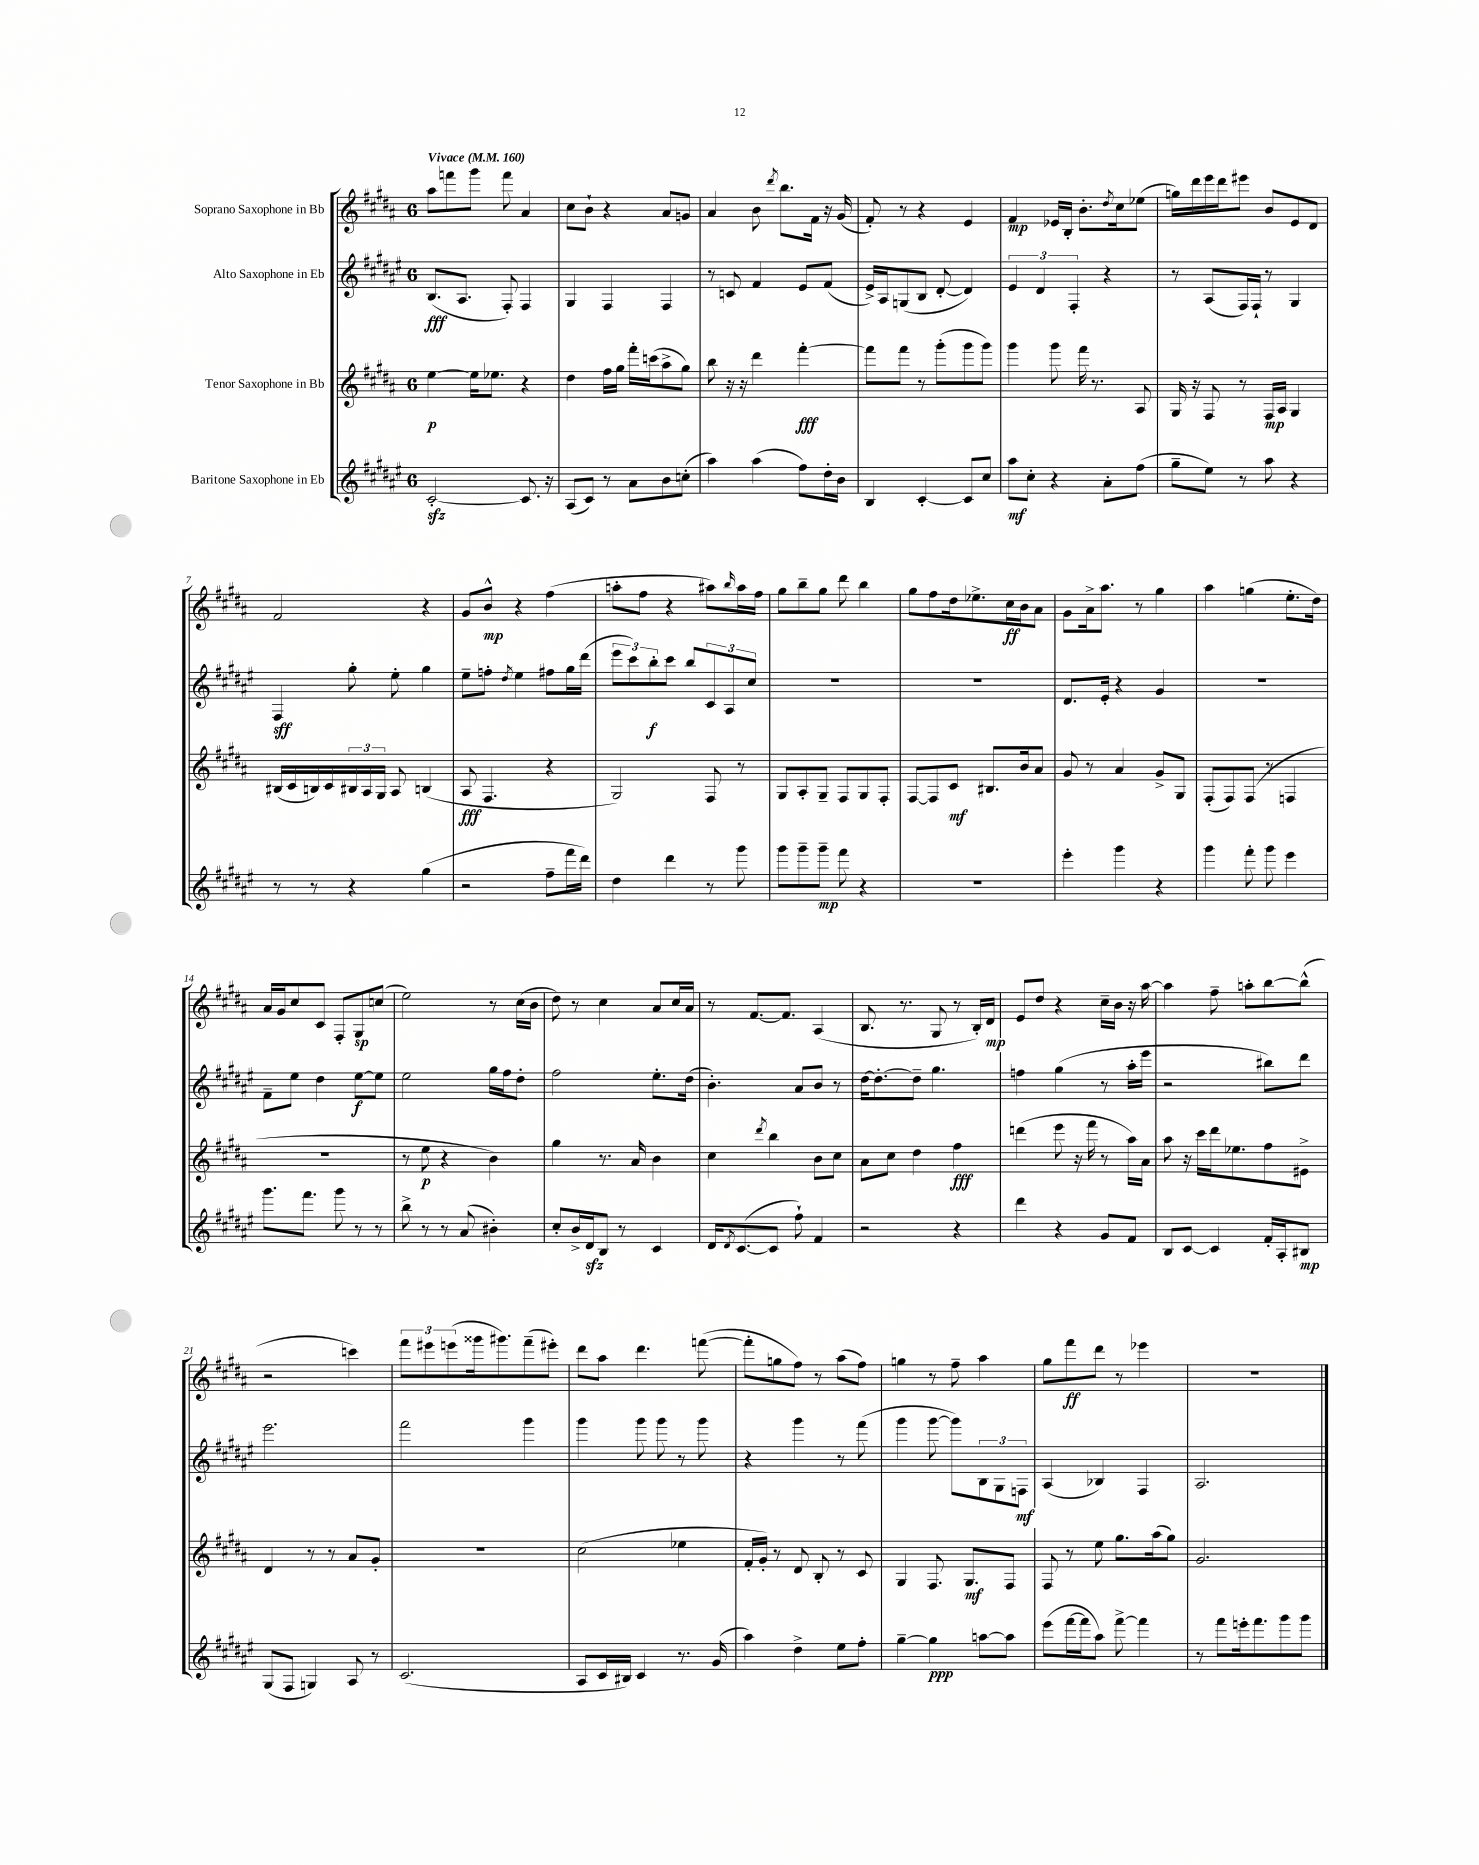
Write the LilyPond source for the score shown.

<<
\new StaffGroup <<
\new Staff = "s0" \with { instrumentName = "Soprano Saxophone in Bb" } {
    \clef treble \key b \major \once \override Staff.TimeSignature.style = #'single-digit \time 6/8 \tempo "Vivace" 4 = 160
    ais''8 f'''8 gis'''8 f'''8 ais'4 |
    cis''8 b'8-! r4 ais'8 g'8 |
    ais'4 b'8 \acciaccatura { dis'''8 } b''8. fis'16 r16 gis'16( |
    fis'8-.) r8 r4 e'4 |
    fis'4\mp ees'16 b16-. b'8.-. \acciaccatura { dis''8 } cis''16 ees''8( |
    g''16) dis'''16 e'''16 dis'''16 eis'''8 b'8 e'8 dis'8 |
    fis'2 r4 |
    gis'8 b'8-^\mp r4 fis''4( |
    a''8-. fis''8 r4 ais''8) \grace { b''16 } ais''16 fis''16 |
    gis''8 b''8-- gis''8 dis'''8 b''4 |
    gis''8 fis''8 dis''16 ees''8.-> cis''16\ff b'16 ais'8 |
    gis'8 ais'16-> ais''8. r8 gis''4 |
    ais''4 g''4( e''8.-. dis''16) |
    ais'16 gis'16 cis''8 cis'8 fis8-. gis8\sp c''8( |
    e''2) r8 cis''16( b'16 |
    dis''8) r8 cis''4 ais'8 cis''16 ais'16 |
    r8 fis'8.~ fis'8. ais4( |
    b8. r8. gis8 r8 b16-.) dis'16\mp |
    e'8 dis''8 r4 cis''16-- b'16 r16 ais''16~ |
    ais''4 fis''8-- a''8-. b''8~ b''8-^( |
    r2 c'''4) |
    \tuplet 3/2 { fis'''8 eis'''8 e'''8( } gisis'''16 gis'''8.) fis'''8--( eis'''8-.) |
    dis'''8 ais''8 dis'''4. f'''8~( |
    f'''8-. g''8 fis''8) r8 ais''8( fis''8) |
    g''4 r8 fis''8-- ais''4 |
    gis''8 fis'''8\ff dis'''8 r8 ees'''4 |
    R2. \bar "|." |
}
\new Staff = "s1" \with { instrumentName = "Alto Saxophone in Eb" } {
    \clef treble \key fis \major \once \override Staff.TimeSignature.style = #'single-digit \time 6/8
    b8.\fff( ais8. fis8-.) fis4 |
    gis4 fis4 fis4 |
    r8 c'8 fis'4 eis'8 fis'8( |
    eis'16->) ais16 g8( b8 dis'8~-. dis'4) |
    \tuplet 3/2 { eis'4 dis'4 fis4-. } r4 |
    r8 ais8( fis16) fis16-! r8 gis4 |
    fis4\sff gis''8-. eis''8-. gis''4 |
    eis''8-- f''8-. \acciaccatura { dis''8 } eis''4 fis''8 gis''16 dis'''16( |
    \tuplet 3/2 { eis'''8 cis'''8) b''8-.\f } cis'''8 b''8 \tuplet 3/2 { cis'8 ais8 cis''8 } |
    R2. |
    R2. |
    dis'8. eis'16-. r4 gis'4 |
    R2. |
    fis'8-- eis''8 dis''4 eis''8~\f eis''8 |
    eis''2 gis''16 fis''16 dis''8-. |
    fis''2 eis''8.-. dis''16( |
    b'4.-.) ais'8 b'8 r8 |
    dis''16~ dis''8.~-. dis''8-- gis''4. |
    f''4 gis''4( r8 ais''16-. eis'''16 |
    r2 bis''8) dis'''8 |
    eis'''2. |
    fis'''2 gis'''4 |
    gis'''4 gis'''8 gis'''8 r8 gis'''8 |
    r4 gis'''4 r8 fis'''8( |
    gis'''4 gis'''8~ gis'''8) \tuplet 3/2 { b8 gis8 f8\mf } |
    ais4( bes4) fis4 |
    ais2. \bar "|." |
}
\new Staff = "s2" \with { instrumentName = "Tenor Saxophone in Bb" } {
    \clef treble \key b \major \once \override Staff.TimeSignature.style = #'single-digit \time 6/8
    e''4~\p e''16 ees''8. r4 |
    dis''4 fis''16 gis''16 fis'''16-. c'''16( ais''8-> gis''8) |
    b''8 r16 r16 dis'''4 fis'''4~-.\fff |
    fis'''8 fis'''8 r8 gis'''8-.( gis'''8 gis'''8) |
    gis'''4 gis'''8 fis'''16 r8. ais8 |
    gis16 r16 fis8 r8 fis16\mp ais16 gis4 |
    bis16( cis'16 b16) cis'16 \tuplet 3/2 { bis16 ais16 gis16 } ais8 b4( |
    ais8\fff fis4. r4 |
    gis2) fis8 r8 |
    gis8 ais8-. gis8-- fis8 gis8 fis8-. |
    fis8~ fis8 cis'8\mf bis8. b'16 ais'8 |
    gis'8 r8 ais'4 gis'8-> gis8 |
    fis8-.( fis8) fis8( r8 f4 |
    R2. |
    r8 e''8\p r4 b'4) |
    gis''4 r8. ais'16 b'4 |
    cis''4 \acciaccatura { dis'''8 } b''4 b'8 cis''8 |
    ais'8 cis''8 dis''4 fis''4\fff |
    d'''4( e'''8 r16 fis'''16 r8 ais''16) ais'16 |
    ais''8 r16 cis'''16 dis'''16 ees''8. fis''8 eis'8-> |
    dis'4 r8 r8 ais'8 gis'8-. |
    R2. |
    cis''2( ees''4 |
    fis'16-. gis'16-.) r8 dis'8 b8-. r8 cis'8 |
    gis4 fis8. gis8.\mf fis8 |
    fis8 r8 e''8 gis''8. ais''16( gis''8) |
    gis'2. \bar "|." |
}
\new Staff = "s3" \with { instrumentName = "Baritone Saxophone in Eb" } {
    \clef treble \key fis \major \once \override Staff.TimeSignature.style = #'single-digit \time 6/8
    cis'2~-.\sfz cis'8. r16 |
    ais8( cis'8) r8 ais'8 b'8 c''8-.( |
    ais''4) ais''4( fis''8) dis''16-. b'16 |
    b4 cis'4~-. cis'8 cis''8 |
    ais''8\mf cis''8-. r4 ais'8-. fis''8( |
    gis''8-- eis''8) r8 ais''8 r4 |
    r8 r8 r4 gis''4( |
    r2 fis''8-- fis'''16 dis'''16) |
    dis''4 dis'''4 r8 gis'''8 |
    gis'''8 gis'''8-- gis'''8--\mp fis'''8 r4 |
    R2. |
    eis'''4-. gis'''4 r4 |
    gis'''4 fis'''8-. gis'''8 eis'''4 |
    gis'''8. fis'''8. gis'''8 r8 r8 |
    b''8-> r8 r8 ais'8( bis'4-.) |
    cis''8-. b'16-> dis'16\sfz b8 r8 cis'4 |
    dis'16 \acciaccatura { dis'8 } cis'8.~( cis'8 fis''8-!) fis'4 |
    r2 r4 |
    dis'''4 r4 gis'8 fis'8 |
    b8 cis'8~ cis'4 fis'16-. ais16-. bis8\mp |
    gis8( fis8 g4) ais8 r8 |
    cis'2.( |
    ais8 cis'16 bis16) cis'4 r8. gis'16( |
    ais''4) dis''4-> eis''8 fis''8-. |
    gis''4~-- gis''4\ppp a''8~ a''8 |
    eis'''8( fis'''16~ fis'''16 ais''8) fis'''8~-> fis'''4 |
    r8 fis'''8 e'''16-. fis'''8. gis'''8 gis'''8 \bar "|." |
}
>>
>>
